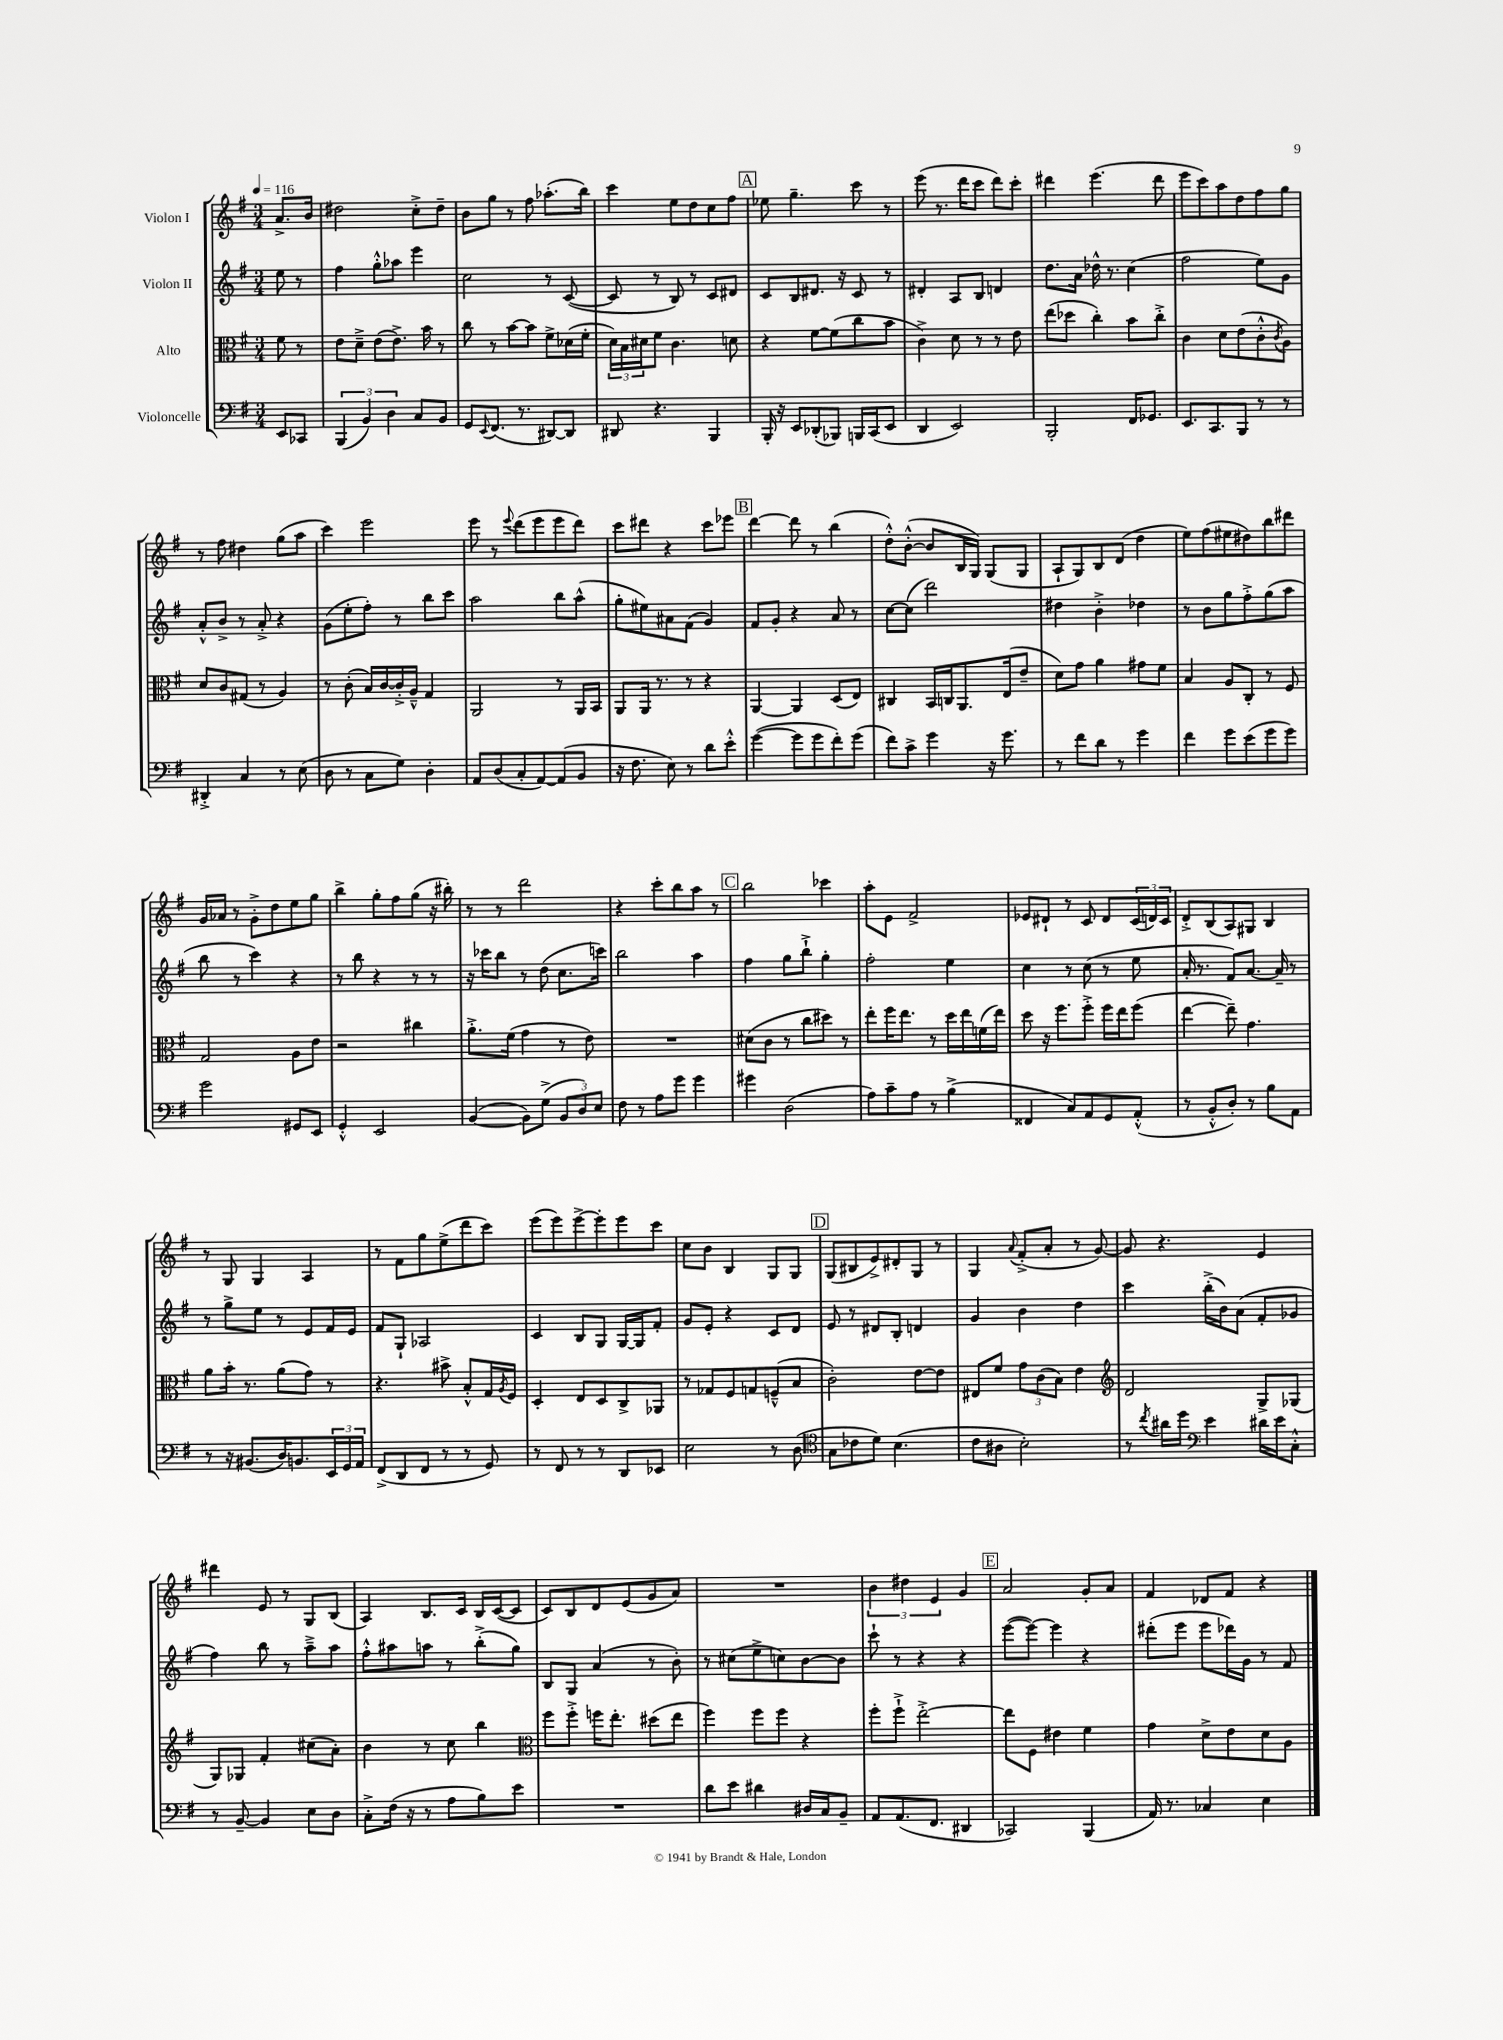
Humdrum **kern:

**kern	**kern	**kern	**kern
*staff4	*staff3	*staff2	*staff1
*clefF4	*clefC3	*clefG2	*clefG2
*k[f#]	*k[f#]	*k[f#]	*k[f#]
*M3/4	*M3/4	*M3/4	*M3/4
*MM116	*MM116	*MM116	*MM116
8EE	8f#	8ee	8.a^
8CC-	8r	8r	.
.	.	.	16b
=	=	=	=
(6BBB	8e	4ff#	2dd#
.	8d~^	.	.
6BB)	.	.	.
.	(8e	8gg'^^	.
6D	.	.	.
.	8.e^)	8aa-	.
8C	.	4eee	8cc'^
.	16b	.	.
8BB	8r	.	8dd#~
=	=	=	=
8GG	8cc	2cc	8b
8qqEE	.	.	.
(8.FF#	8r	.	8gg
.	[8b	.	8r
8.r	.	.	.
.	8b]	.	8ff#
[8DD#)	8f#^	8r	(8.aa-'
8DD#]	(16d-	([8c	.
.	16f#'	.	16bb)
=	=	=	=
8DD#	24d)	8c]	4ccc
.	24B	.	.
.	24d#	.	.
4.r	8f#	8r	.
.	4.c	8B)	8ee
.	.	8r	8dd
4BBB	.	8c	8cc
.	8d	8d#	8ff#
=	=	=	=
16BBB'	4r	8c	8ee-
16r	.	.	.
8EE	.	8B	4.gg~
(8DD-'	[8f#	8.d#	.
8BBB-)	(8f#]	.	.
.	.	16r	.
16BBB	8cc	8c	8ccc
(16CC	.	.	.
8EE	8b	8r	8r
=	=	=	=
4DD	4c^)	4d#'	(8eee
.	.	.	8.r
2EE)	8d	8A	.
.	.	.	16ddd
.	8r	8B	8ccc
.	8r	4d	8ddd)
.	8e	.	8ccc'
=	=	=	=
2BBB'	(8ee	8.dd	4ddd#
.	8dd-	.	.
.	.	16a	.
.	4cc')	16dd-^^	(4.eee
.	.	8.r	.
16FF#	8b	(4cc	.
8.GG-	.	.	.
.	8cc'^	.	8ddd#
=	=	=	=
8.EE	4c	2ff#	8eee
.	.	.	8ccc)
8.CC	.	.	.
.	8d	.	8aa
8BBB	(8e	.	8dd
8r	8c'^^	8ee)	8ff#
.	8qc	.	.
8r	8A)	8g	8gg
=	=	=	=
4DD#'^	8d	8a'^^	8r
.	8c	8b^	8ff#
4C	(8G#	8r	4dd#
.	8r	8a'^	.
8r	4A)	4r	(8gg
(8E	.	.	8aa
=	=	=	=
8D	8r	(8g	4ccc)
8r	(8c'	8ee'	.
8C	16B)	8ff#')	2eee
.	[16c	.	.
8G)	16c'^]	8r	.
.	16A~^^	.	.
4D'	4G	8bb	.
.	.	8ccc	.
=	=	=	=
8AA	2AA	2aa	8eee
(8D	.	.	8r
.	.	.	8qqeee
8C'	.	.	(8ddd
[8AA)	.	.	8eee
(8AA]	8r	8bb	8eee
8BB	16AA	(8aa^^	8ddd)
.	16BB	.	.
=	=	=	=
16r	8AA	8gg'	8ccc
8.F#	.	.	.
.	16AA	8ee#)	8ddd#
.	8.r	.	.
8E)	.	8a#	4r
8r	8r	(8f#	.
8d	4r	4g)	8ccc
8e'^^	.	.	8eee-
=	=	=	=
([4g	[4AA	8f#	[4ddd
.	.	8g'	.
8g]	4AA]	4r	8ddd]
8g	.	.	8r
8f#')	(8D	8a	(4bb
(8g	8E)	8r	.
=	=	=	=
8f#)	4C#	[8cc	8dd'^^)
8c^	.	(8cc]	([8b'^^
4g	16BB	2ddd)	8b]
.	16C	.	.
.	8.AA	.	16B
.	.	.	16G)
16r	.	.	(8G
8.g	(16E	.	.
.	8e~	.	8G
=	=	=	=
8r	8d)	4dd#	8A`
8f#	8g	.	8G)
8d	4a	4b'^	8B
8r	.	.	(8d
4g	8g#	4dd-	4dd
.	8f#	.	.
=	=	=	=
4f#	4B	8r	8ee)
.	.	8b	(8ff#
8g	8A	8gg	8ee#
(8e	8C'	8ff#'^	8dd#)
8g	8r	(8gg	8bb
8g)	8F#	8aa	8ddd#
=	=	=	=
2g	2G	8bb	16g
.	.	.	16a-
.	.	8r	8r
.	.	4ccc)	8g'^
.	.	.	8dd
8GG#	8A	4r	8ee
8EE	8e	.	8gg
=	=	=	=
4GG'^^	2r	8r	4bb^
.	.	8bb	.
2EE	.	4r	8gg'
.	.	.	8ff#
.	4cc#	8r	(8gg
.	.	8r	16r
.	.	.	16bb#')
=	=	=	=
([4BB	8.a'^	16r	8r
.	.	16ccc-	.
.	.	8bb	8r
.	(16f#	.	.
8BB])	4g	8r	2ddd
(8G^	.	(8dd	.
12BB	8r	8.cc	.
12D)	.	.	.
.	8e)	.	.
12E	.	.	.
.	.	16ccc)	.
=	=	=	=
8F#	2.r	2bb	4r
8r	.	.	.
8A	.	.	8ccc'
8g	.	.	8bb
4g	.	4aa	8aa
.	.	.	8r
=	=	=	=
4g#	(8d#	4ff#	2bb
.	8c	.	.
(2D	8r	8gg	.
.	8cc	8bb`^	.
.	8dd#)	4gg'	4ccc-
.	8r	.	.
=	=	=	=
8A)	8ee'	2ff#'	8aa'
8c~	16ff#	.	8e
.	8.ee	.	.
8A	.	.	2f#^
8r	8r	.	.
(4B^	16dd	4ee	.
.	16ee	.	.
.	(16f	.	.
.	16ee)	.	.
=	=	=	=
4FF##	8dd	4cc	8e-
.	16r	.	8d#`
.	8.ff#	.	.
8C)	.	8r	8r
8AA	8ff#'^	(8cc	8c
8GG	16ff#	8r	8d#
.	16ee	.	.
(8AA'^^	(8ff#	8ee	(24c
.	.	.	24d)
.	.	.	24c
=	=	=	=
8r	[4ee	16a'	8d'^
.	.	8.r	.
8BB'^^	.	.	(8B
8D')	8ee~])	8f#)	8A)
8r	4.g	[8.a	8G#
8B	.	.	4B
.	.	16a~]	.
8AA	.	8r	.
=	=	=	=
8r	8a	8r	8r
16r	16b'	8gg^	8G
(8.BB#	8.r	.	.
.	.	8ee	4G
16D)	(8a	8r	.
8.BB	.	.	.
.	8g)	8e	4A
24EE	8r	16f#	.
24GG	.	.	.
.	.	16e	.
24AA	.	.	.
=	=	=	=
(8FF#^	4.r	8f#	8r
8DD	.	8G`	8f#
8FF#	.	2A-	8gg
8r	8b#^	.	(8ee^
8r	8B'^^	.	8ddd
8GG)	16G	.	8ccc)
.	8qA	.	.
.	16F#	.	.
=	=	=	=
8r	4D'	4c	(8eee
8FF#	.	.	8eee)
8r	8E	8B	[8eee^
8r	8D	8G	8eee']
8DD	8C^	[16G	8eee
.	.	16G]	.
8EE-	8AA-	8f#'	8ccc
=	=	=	=
2E	8r	8g	8cc
.	8G-	8e'	8b
.	8F#	4r	4B
.	8G	.	.
8r	(8F~^^	8c	8G
(8D	8B	8d	8G
=	=	=	=
*clefC4	*	*	*
8G	2c')	8e	(8G
8c-	.	8r	8B#
8d)	.	8d#	8e^)
(4.B	.	8B'	8d#'
.	[8e	4d	8G
.	8e]	.	8r
=	=	=	=
8c	8E#	4g	4G
8A#	8f#	.	.
.	.	.	8qqa
2B')	12g	4b	(8f#'^
.	(12c	.	.
.	.	.	8a'
.	12B)	.	.
.	4e	4dd	8r
.	.	.	[8g)
=	=	=	=
*	*clefG2	*	*
8r	2d	4ccc	8g]
8qcc	.	.	.
16a#	.	.	4.r
16dd	.	.	.
*clefF4	*	*	*
4e	.	(16bb'^	.
.	.	16b)	.
.	.	(8a	.
16d#	8G^	8f#'	4e
16e	.	.	.
8C'^^	(8G-	8g-	.
=	=	=	=
8r	8G)	4ff#)	4ddd#
[8BB~	8G-	.	.
4BB]	4f#'	8bb	8e
.	.	8r	8r
8E	(8cc#	8aa~^	8G
8D	8a')	8aa	(8B
=	=	=	=
8C'^	4b	8ff#'^^	4A)
(16F#	.	8aa#	.
16r	.	.	.
8r	8r	8aa	8.B
8A	8cc	8r	.
.	.	.	16c
8B)	4bb	(8bb'^	16B
.	.	.	([16c
8e	.	8gg)	8c]
=	=	=	=
*	*clefC3	*	*
2.r	8ff#	8B	8c)
.	8ff#'^	8G	8B
.	16ff	(4a	8d
.	8.ee'	.	.
.	.	.	(8e
.	(8dd#	8r	8g
.	8ee	8b')	8a)
=	=	=	=
8d	4ff#)	8r	2.r
8e	.	(8cc#	.
4d#	8ff#	8ee^	.
.	8ff#	8cc)	.
16D#	4r	[8b	.
16C	.	.	.
8BB~	.	8b]	.
=	=	=	=
8AA	8ff#'	8ccc`	6b
(8.AA	8ff#`^	8r	.
.	.	.	6dd#
.	[2ee'^	4r	.
8.FF#	.	.	.
.	.	.	6e
4DD#	.	4r	4g
=	=	=	=
2CC-)	8ee]	([8eee	2a
.	8F#	8eee_)	.
.	4e#	4eee]	.
(4BBB	4f#	4r	8g'
.	.	.	8a
=	=	=	=
16AA)	4g	(8ddd#'	4f#
8.r	.	.	.
.	.	8eee	.
4C-	8d^	8eee	8d-
.	8e	16ddd-)	8f#
.	.	16g	.
4E	8d	8r	4r
.	8A	8f#	.
==	==	==	==
*-	*-	*-	*-
